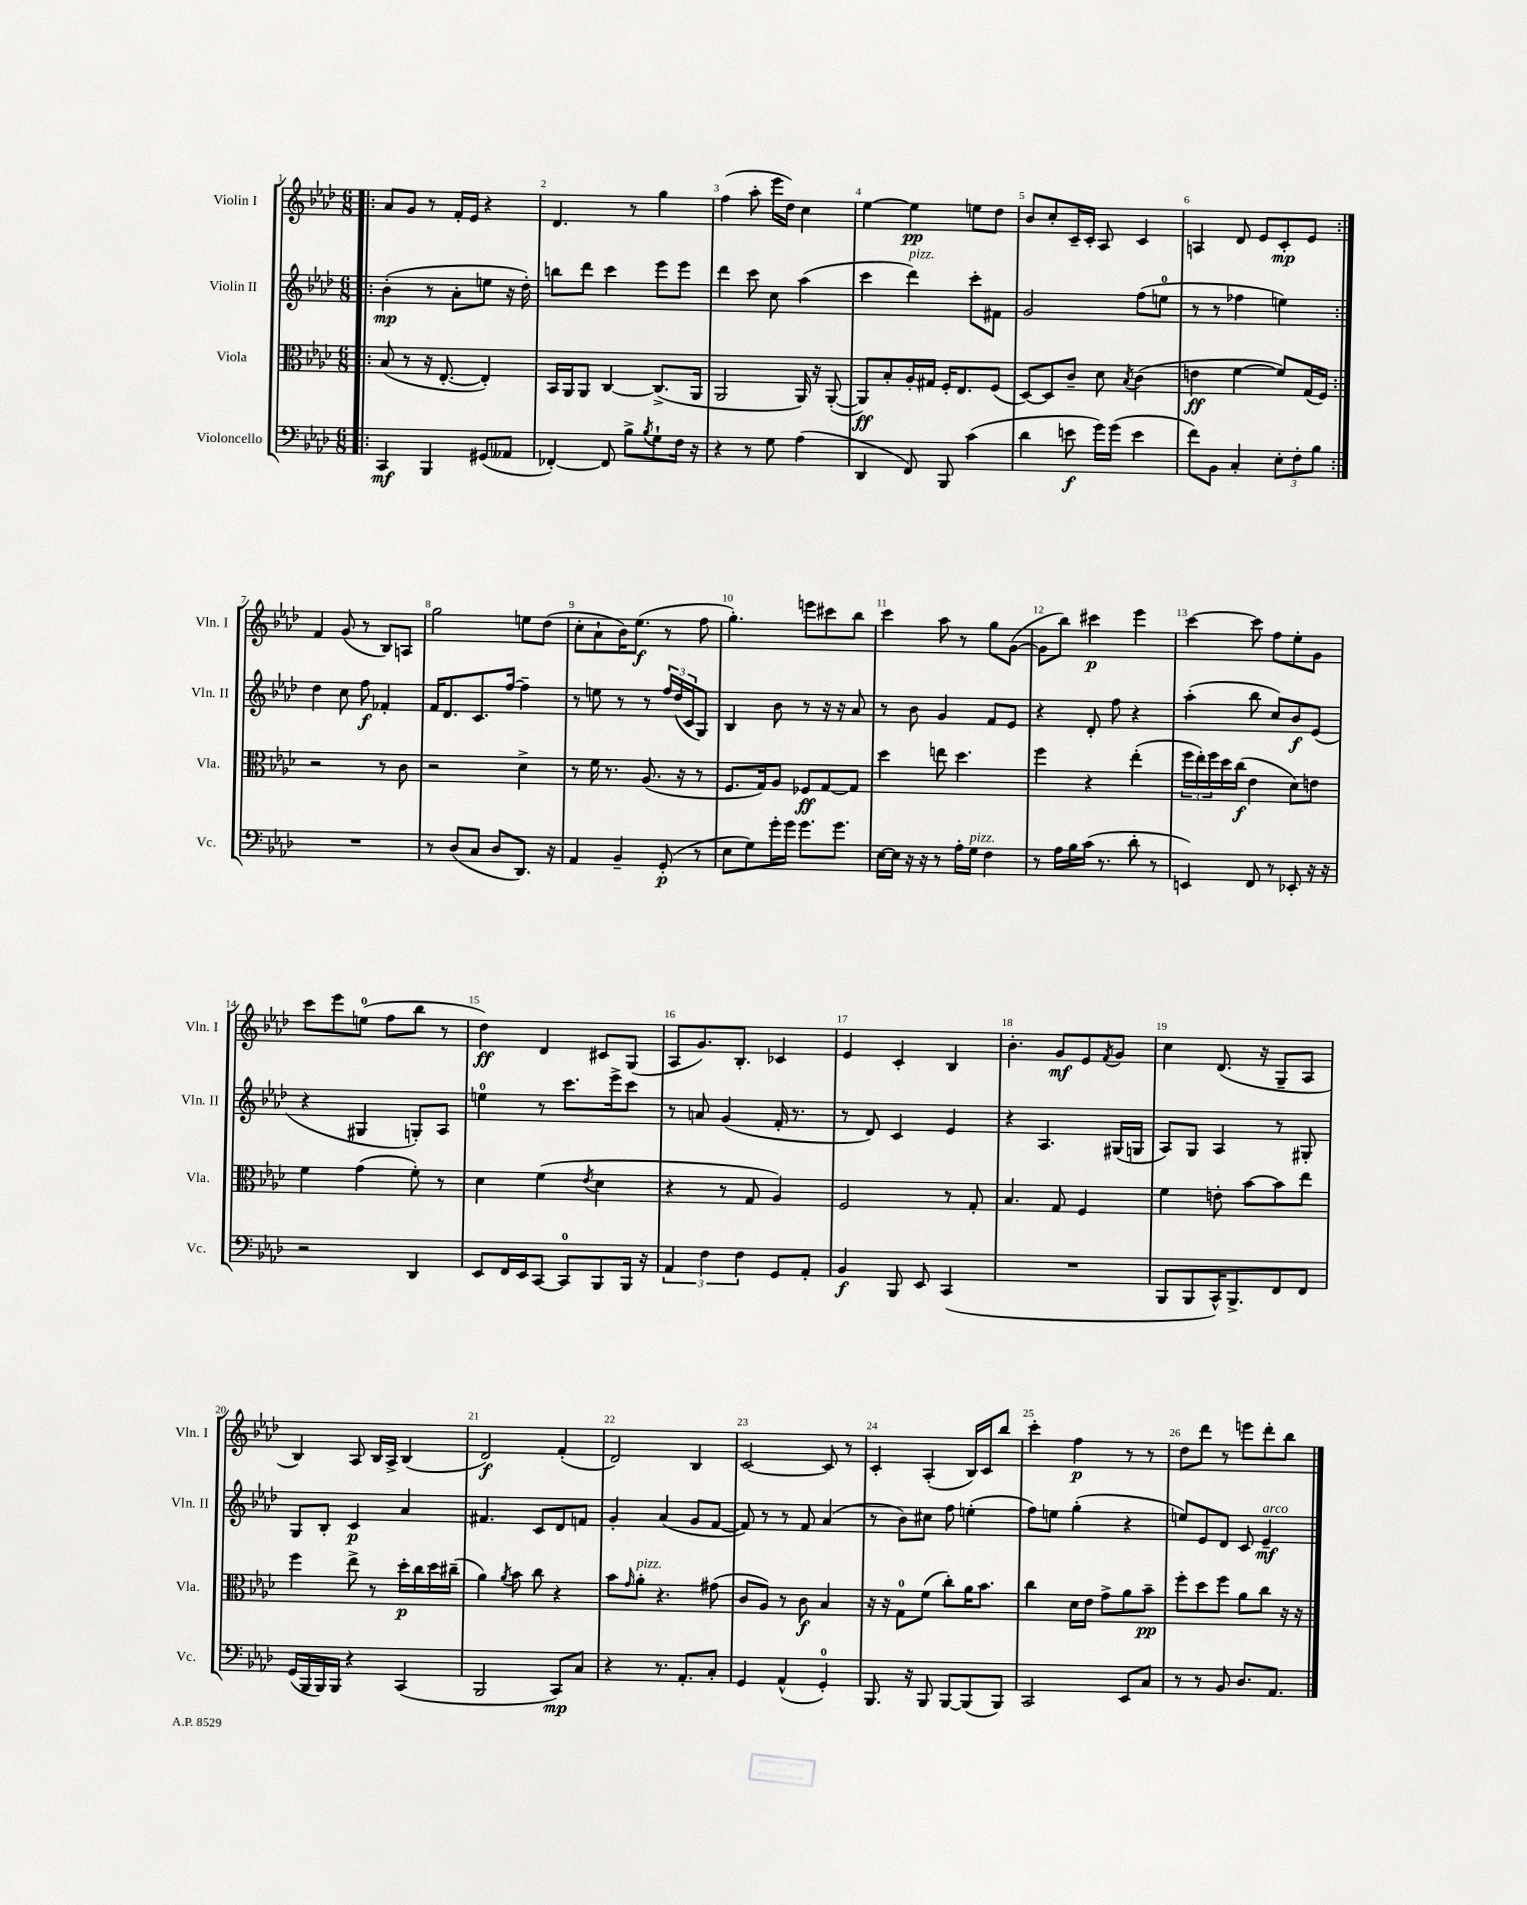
<<
\new StaffGroup <<
\new Staff = "s0" \with { instrumentName = "Violin I" shortInstrumentName = "Vln. I" } {
    \clef treble \key aes \major \numericTimeSignature \time 6/8
    \repeat volta 2 { \bar ".|:" aes'8 g'8 r8 f'16-. ees'16 r4 |
    des'4. r8 g''4 |
    f''4( aes''8-. ees'''16 des''16) c''4 |
    ees''4~ ees''4\pp e''8 des''8 |
    bes'8 c''8-. c'16-- c'16-. aes8 c'4 |
    a4 des'8 ees'8 c'8-.\mp ees'8 | }
    f'4 g'8( r8 bes8) a8 |
    g''2 e''8 des''8( |
    c''8-. aes'8-! bes'16) ees''8.\f( r8 f''8 |
    g''4.-.) e'''8 cis'''8 bes''8 |
    c'''4 aes''8 r8 g''8 g'8~( |
    g'8 bes''8) cis'''4\p ees'''4 |
    c'''4~ c'''8 f''8 ees''8-. g'8 |
    c'''8 ees'''8 e''8-0( f''8 bes''8 r8 |
    des''4\ff) des'4 cis'8 g8( |
    aes8 g'8.) bes8.-. ces'4 |
    ees'4 c'4-. bes4 |
    bes'4.-. g'8\mf ees'8 \acciaccatura { f'8 } g'8 |
    c''4 des'8.( r16 g8-- aes8 |
    bes4) aes8 bes16 aes16-> bes4( |
    des'2\f) f'4-.( |
    des'2) bes4 |
    c'2~ c'8 r8 |
    c'4-. aes4-.( bes16) c'16 bes''8 |
    c'''4-. f''4\p r8 r8 |
    des''8 des'''8 r8 e'''8 des'''8-. bes''8 \bar "|." |
}
\new Staff = "s1" \with { instrumentName = "Violin II" shortInstrumentName = "Vln. II" } {
    \clef treble \key aes \major \numericTimeSignature \time 6/8
    \repeat volta 2 { \bar ".|:" bes'4-.\mp( r8 aes'8-. e''8 r16 des''16-.) |
    b''8 des'''8 c'''4 ees'''8 ees'''8 |
    des'''4 c'''8 c''8 aes''4( |
    c'''4 des'''4^\markup { \italic "pizz." }) c'''8-. fis'8 |
    g'2 f''8( e''8-0 |
    r8 r8 fes''4 e''4) | }
    des''4 c''8 f''8\f fes'4-. |
    f'16 des'8. c'8. f''16~ f''4-- |
    r8 e''8 r8 r8 \tuplet 3/2 { f''16 des''16( c'16 } g8) |
    bes4 bes'8 r8 r16 r16 aes'8 |
    r8 bes'8 g'4 f'8 ees'8 |
    r4 des'8-. f''8 r4 |
    aes''4-.( bes''8 c''8) bes'8\f ees'8( |
    r4 gis4 g8-.) aes8 |
    e''4-0 r8 c'''8. ees'''16-> c'''8 |
    r8 a'8 g'4( f'16-. r8. |
    r8 des'8) c'4 ees'4 |
    r4 aes4. gis16( g16 |
    aes8) g8 aes4 r8 gis8-. |
    g8 bes8-. c'4\p aes'4 |
    fis'4. c'8 des'8 f'8 |
    g'4-. aes'4( g'8 f'8~ |
    f'8) r8 r8 f'8 aes'4( |
    r8 bes'8) cis''8 f''8 e''4-.( |
    f''8) e''8 g''4-.( r4 |
    e''8) ees'8 des'8 c'8 ees'4--\mf^\markup { \italic "arco" } \bar "|." |
}
\new Staff = "s2" \with { instrumentName = "Viola" shortInstrumentName = "Vla." } {
    \clef alto \key aes \major \numericTimeSignature \time 6/8
    \repeat volta 2 { \bar ".|:" bes8( r8 r16 ees8.~-. ees4-.) |
    bes,16 aes,16 aes,8 c4~ c8.->( aes,16 |
    aes,2 aes,16) r16 aes,8~-.( |
    aes,8\ff) bes8-. aes16-. gis16 f16-. ees8. f8( |
    des8~) des8 c'8-- des'8 \acciaccatura { bes8 } c'4( |
    e'4\ff f'4~ f'8) g16( f16) | }
    r2 r8 c'8 |
    r2 des'4-> |
    r8 f'16 r8. aes8.( r16 r8 |
    f8. g16) aes8 fes8\ff g8~ g8 |
    des''4 e''8 des''4. |
    f''4 r4 ees''4-.( |
    \tuplet 3/2 { f''16 ees''16-.) f''16 } des''16 c''16\f( ees'4 des'8) e'8 |
    f'4 g'4( f'8-.) r8 |
    des'4 f'4( \acciaccatura { ees'8 } des'4 |
    r4 r8 g8 aes4) |
    f2 r8 g8-. |
    bes4. g8 f4 |
    f'4 e'8-. bes'8~ bes'8 ees''8 |
    f''4 ees''8-> r8 des''16-.\p c''16 des''16 cis''16--( |
    aes'4) \acciaccatura { aes'8 } bes'8 c''8 r4 |
    bes'8 \grace { g'16 } aes'8-.^\markup { \italic "pizz." } r4. gis'8( |
    c'8 aes8) r8 c'8\f bes4 |
    r16 r16 g8-0 f'8( c''8-.) aes'16 bes'8. |
    c''4 des'16 ees'16 g'8-> aes'8 bes'8--\pp |
    f''8-. des''8 f''8 aes'8 c''8 r16 r16 \bar "|." |
}
\new Staff = "s3" \with { instrumentName = "Violoncello" shortInstrumentName = "Vc." } {
    \clef bass \key aes \major \numericTimeSignature \time 6/8
    \repeat volta 2 { \bar ".|:" c,4\mf bes,,4 gis,8( aeses,8 |
    fes,4~-.) fes,8 bes8-> \acciaccatura { bes8 } g8-! f16 r16 |
    r4 r8 g8 aes4( |
    des,4 f,8) bes,,8 c'4( |
    des'4 e'8\f g'16) g'16( e'4 |
    f'8) bes,8 c4-. \tuplet 3/2 { ees8-. f8-. bes8 } | }
    R2. |
    r8 des8( c8 des8 des,8.) r16 |
    aes,4 bes,4-- g,8-.\p( r8 |
    ees8 g8) g'16-. g'16 g'8. g'8. |
    ees16~ ees16 r16 r16 r8 aes16-. g16^\markup { \italic "pizz." } f4 |
    r8 aes16 bes16 c'16( r8. des'8-. r8 |
    e,4) f,8 r8 ees,8-. r16 r16 |
    r2 des,4 |
    ees,8 f,16 ees,16 c,8~ c,8-0 bes,,8 bes,,16 r16 |
    \tuplet 3/2 { aes,4 f4 f4 } g,8 aes,8-. |
    bes,4\f bes,,8 ees,8 c,4( |
    R2. |
    bes,,8 bes,,8 c,16-^) bes,,8.-> f,8 f,8 |
    g,16( bes,,16 bes,,16) bes,,16 r4 c,4( |
    bes,,2 c,8\mp) c8 |
    r4 r8. aes,8.-. c8-. |
    g,4 aes,4-^( g,4-0-.) |
    bes,,8. r16 bes,,8 bes,,8~ bes,,8( bes,,8) |
    c,2 ees,8 c8 |
    r8 r8 bes,8 des8. aes,8. \bar "|." |
}
>>
>>
\layout { \context { \Score \override BarNumber.break-visibility = ##(#f #t #t) barNumberVisibility = #all-bar-numbers-visible } }
